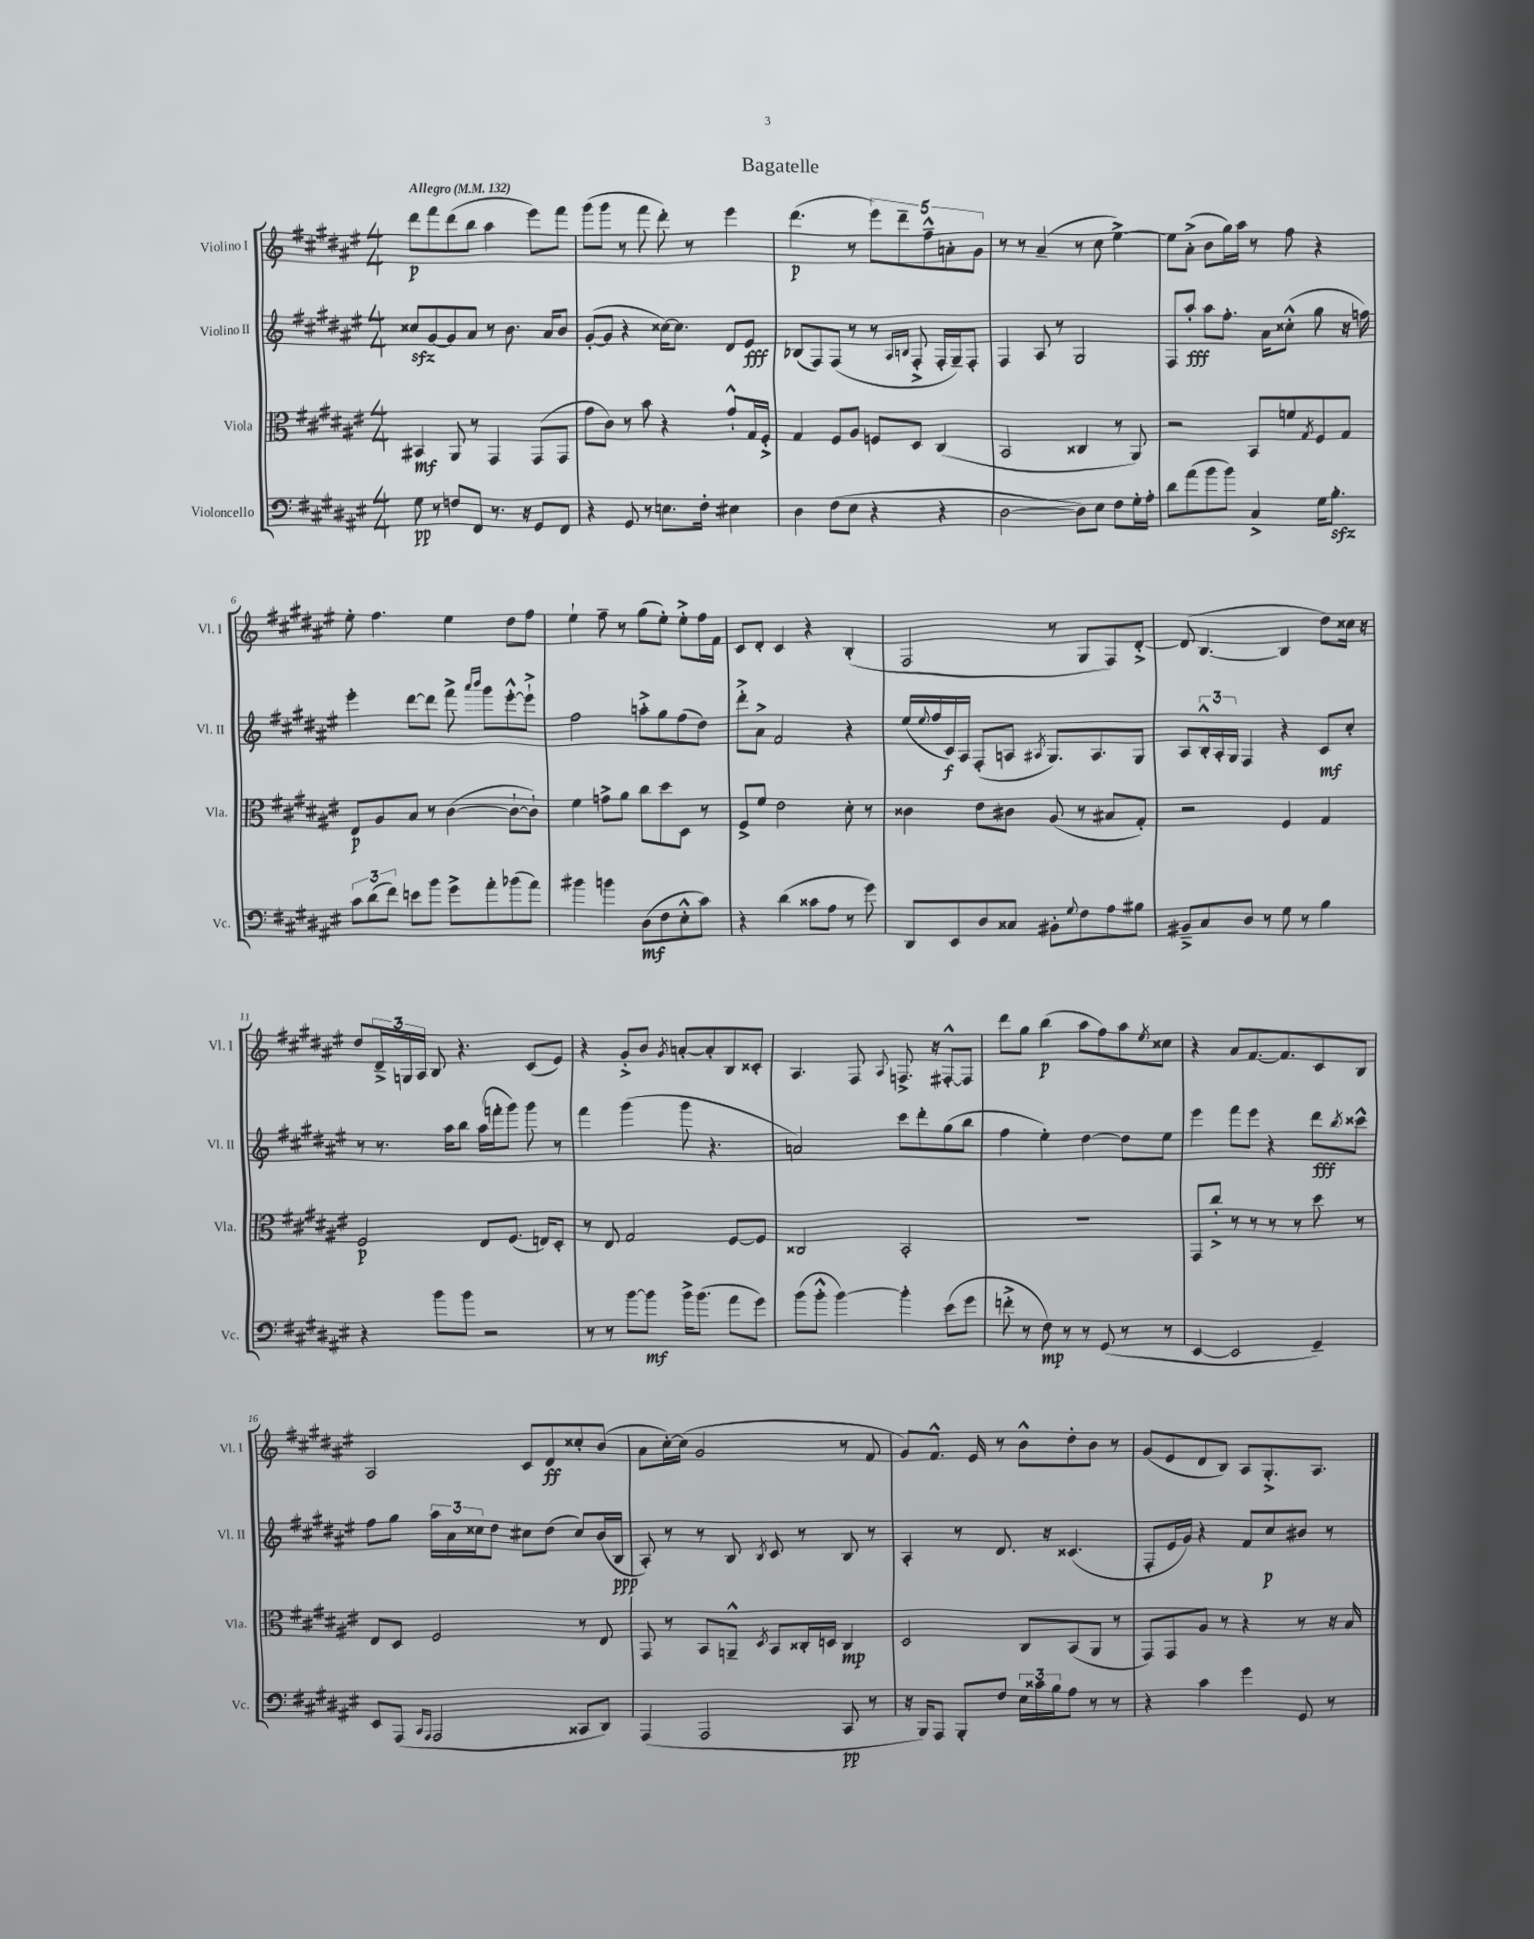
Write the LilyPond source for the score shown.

\header { title = "Bagatelle" }
<<
\new StaffGroup <<
\new Staff = "s0" \with { instrumentName = "Violino I" shortInstrumentName = "Vl. I" } {
    \clef treble \key fis \major \numericTimeSignature \time 4/4 \tempo "Allegro" 4 = 132
    dis'''8\p fis'''8 dis'''8( b''8 ais''4 eis'''8) fis'''8 |
    gis'''8( gis'''8 r8 fis'''8 dis'''8-.) r8 eis'''4 |
    dis'''4.\p( r8 \tuplet 5/4 { eis'''8) dis'''8-- fis''8---^ a'8-. gis'8 } |
    r8 r8 ais'4--( r8 cis''8 eis''4~->) |
    eis''8 ais'8-.->( b'8 gis''16) ais''16 r8 fis''8 r4 |
    eis''8-. fis''4. eis''4 dis''8 fis''8 |
    eis''4-! fis''8-- r8 gis''8( eis''8-.) eis''8-.-> fis''16 fis'16 |
    cis'8 dis'8-. cis'4 r4 b4-.( |
    fis2 r8 gis8 fis8) dis'8~-.-> |
    dis'8( b4.~ b4 dis''8) cisis''16 r16 |
    dis''8 \tuplet 3/2 { dis'16---> g16 ais16 } b8 r4. cis'8( eis'8) |
    r4 gis'8-.-> b'8 \acciaccatura { gis'8 } a'8~-. a'8-. b8 cisis'8-. |
    ais4. fis8 \appoggiatura { ais8 } f8.-> r16 fis8~-.-^ fis8 |
    dis'''8 gis''8 b''4\p( ais''8 fis''8) ais''8 \acciaccatura { eis''8 } cisis''8 |
    r4 ais'8 fis'8.~ fis'8. cis'8 b8 |
    ais2 cis'8 dis'8\ff cisis''8-. b'8( |
    ais'8 cis''16~-.) cis''16( gis'2 r8 fis'8 |
    gis'8) fis'8.-^ eis'16 r8 b'8-^ dis''8-. b'8 r8 |
    gis'8( eis'8 dis'8 b8) ais8 gis8.-.-> ais8. \bar "|." |
}
\new Staff = "s1" \with { instrumentName = "Violino II" shortInstrumentName = "Vl. II" } {
    \clef treble \key fis \major \numericTimeSignature \time 4/4
    cisis''8\sfz gis'8~ gis'8 ais'8 r8 b'8. ais'16 b'8 |
    gis'8~-.( gis'8 r4 cisis''16~) cisis''8. dis'8 eis'8\fff |
    bes8( fis8) fis8( r8 r8 \grace { ais16 b16 } fis8-.-> fis16-. gis16--) fis8-. |
    fis4 ais8 r8 gis2 |
    fis8 ais''8-.\fff ais''8 fis''8.-. ais'16 cisis''8-.-^( gis''8 r16 f''16) |
    eis'''4-. dis'''8~ dis'''8 fis'''8-> \grace { ais'''16 b'''16 } gis'''8 eis'''8~-.-^ eis'''8-!-> |
    fis''2 a''8-.-> gis''8 fis''8( dis''8) |
    dis'''8-.-> ais'8-> fis'2 r4 |
    eis''16( \appoggiatura { eis''8 } fis''16 cis'16\f) ais16 fis8-.( a8 \acciaccatura { ais8 } gis8.) ais8. gis8 |
    ais8 \tuplet 3/2 { b16-.-^ ais16-. gis16 } fis4 r4 cis'8\mf cis''8-. |
    r8 r8. ais''16 b''8 ais''16( f'''16-. gis'''8) gis'''8 r8 |
    fis'''4 gis'''4( gis'''8 r4. |
    a'2) cis'''8 dis'''8-. gis''8( b''8 |
    fis''4 eis''4-.) dis''4~ dis''8 eis''8 |
    eis'''4 fis'''8 eis'''8 r4 dis'''8\fff \acciaccatura { b''8 } cisis'''8-^ |
    fis''8 gis''8 \tuplet 3/2 { ais''16 ais'16 cisis''16 } dis''8 cis''8 dis''8( cis''8) b'16( b16\ppp |
    ais8-.) r8 r8 b8 \acciaccatura { b8 } cis'8 r8 b8 r8 |
    ais4-. r8 dis'8. r16 cisis'4.( |
    fis8-. eis'16 gis'16) r4 fis'8 cis''8\p bis'8 r8 \bar "|." |
}
\new Staff = "s2" \with { instrumentName = "Viola" shortInstrumentName = "Vla." } {
    \clef alto \key fis \major \numericTimeSignature \time 4/4
    bis,4\mf ais,8 r8 gis,4 gis,8( gis,8 |
    gis'8 cis'8) r8 b'8 r4 gis'8-!-^ gis16 fis16-.-> |
    gis4 fis8 ais8 f8 dis8 cis4( |
    b,2 cisis4 r8 ais,8) |
    r2 b,8 f'8 \acciaccatura { gis8 } fis8 gis8 |
    eis8\p ais8 b8 r8 cis'4~( cis'8~-! cis'8-!) |
    fis'4 g'8-> ais'8 cis''8 dis''8 dis8 r8 |
    fis8-> fis'8 eis'2 dis'8-. r8 |
    cisis'4 eis'8 cis'8 ais8( r8 bis8 gis8-.) |
    r2 fis4 gis4 |
    fis2\p eis8 fis8.( e16) dis8-. |
    r8 eis8 gis2 fis8~ fis8 |
    cisis2 b,2-. |
    R1 |
    gis,8 cis''8-.-> r8 r8 r8 r8 dis''8 r8 |
    eis8 dis8 fis2 r8 eis8 |
    gis,8 r8 b,8 a,8---^ \acciaccatura { dis8 } b,8 cisis16-. d16 cisis4\mp |
    dis2 cis8 b,8( ais,8 r8 |
    gis,8) gis,8 ais8 r8 r4 r8 r16 b16 \bar "|." |
}
\new Staff = "s3" \with { instrumentName = "Violoncello" shortInstrumentName = "Vc." } {
    \clef bass \key fis \major \numericTimeSignature \time 4/4
    gis8\pp r8 f8 fis,8 r8. r16 gis,8 fis,8 |
    r4 gis,8 r8 e8. fis16-. eis4 |
    dis4 fis8( eis8 r4 r4 |
    dis2~ dis8) eis8 fis8 gis16-. ais16-. |
    dis'8 ais'8( b'8 b'8) cis4-> gis16 b8.-.\sfz |
    \tuplet 3/2 { cis'8 dis'8( fis'8) } e'8 b'8 gis'8-> ais'8-. bes'8( ais'8) |
    bis'4 b'4 dis8\mf( fis8 eis8-.-^ cis'8) |
    r4 dis'4( cisis'8 ais8 r8 gis'8) |
    dis,8 eis,8 dis8 cisis8 bis,8-. \appoggiatura { gis8 } fis8 ais8 bis8 |
    bis,8---> cis8 dis8 r8 gis8 r8 b4 |
    r4 b'8 b'8 r2 |
    r8 r8 b'8~ b'8\mf b'16-> b'8.( ais'8 gis'8) |
    b'8( b'8-.-^ b'4~) b'4-. eis'8( gis'8 |
    f'8-.-> r8 fis8\mp) r8 r8 gis,8( r8 r8 |
    eis,4~ eis,2 gis,4--) |
    eis,8 ais,,8( \grace { cis,16 ais,,16 } ais,,2 cisis,8 dis,8) |
    ais,,4( ais,,2 cis,8\pp r8 |
    r16 b,,16) ais,,8 b,,8-. fis8 \tuplet 3/2 { eis16 cisis'16 b16 } ais8 r8 r8 |
    r4 cis'4 gis'4 gis,8 r8 \bar "|." |
}
>>
>>
